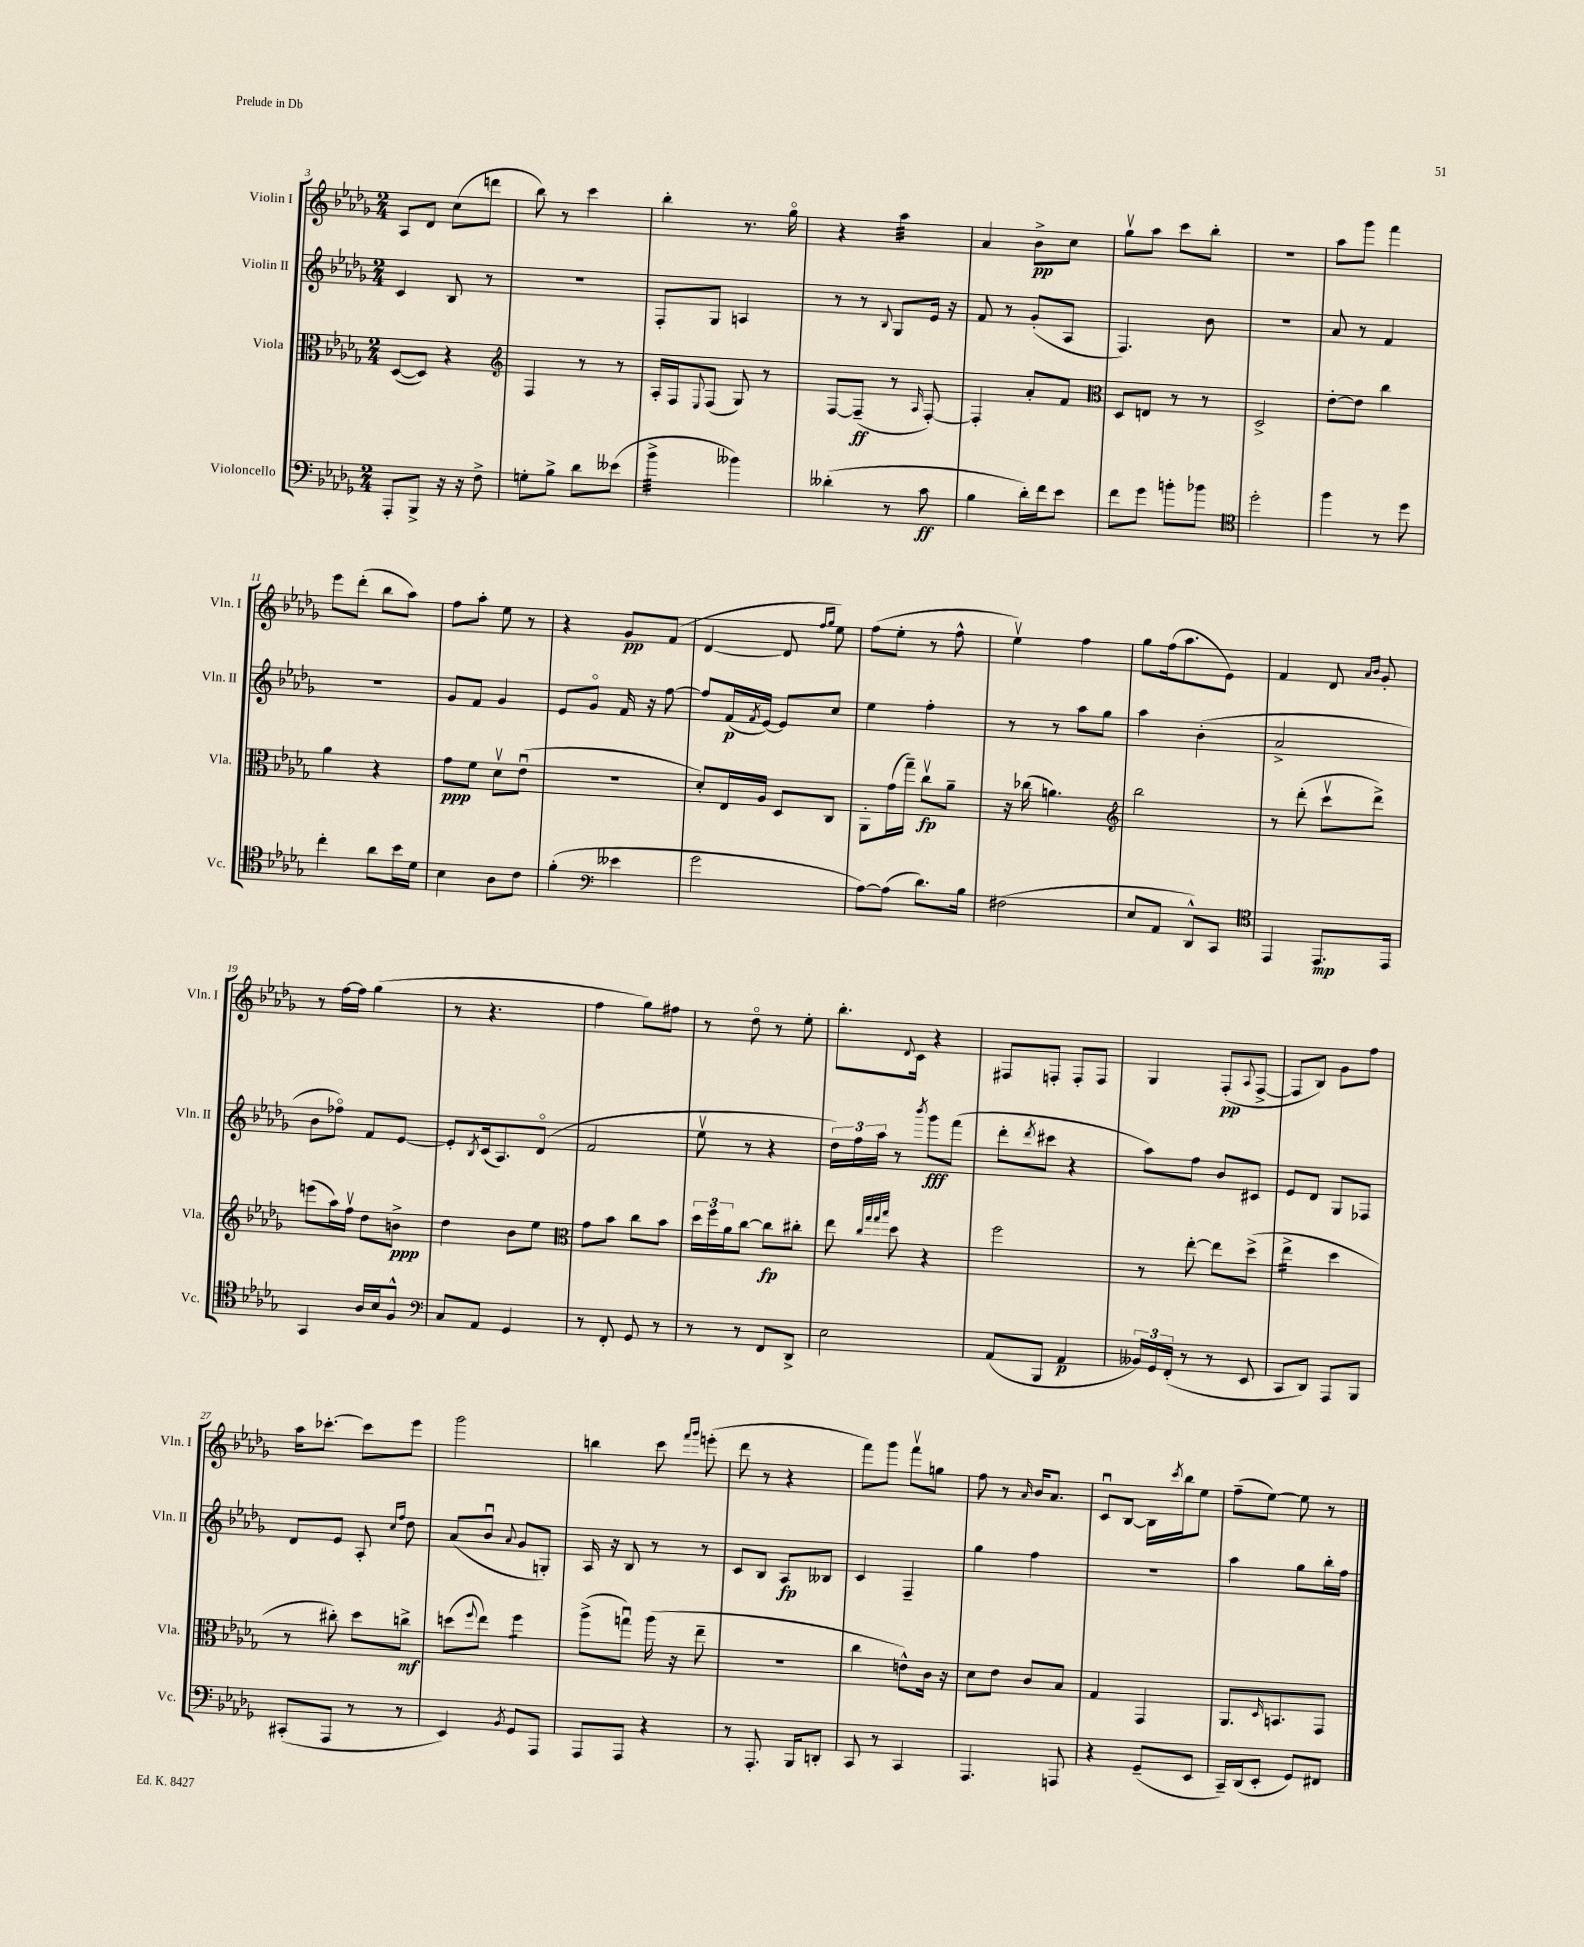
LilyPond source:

<<
\new StaffGroup <<
\new Staff = "s0" \with { instrumentName = "Violin I" shortInstrumentName = "Vln. I" } {
    \clef treble \key des \major \numericTimeSignature \time 2/4
    aes8 des'8 c''8( d'''8 |
    bes''8) r8 c'''4 |
    bes''4-. r8. ges''16\flageolet |
    r4 aes''4:32 |
    aes'4 bes'8->\pp c''8 |
    ges''8\upbow aes''8 c'''8 bes''8-. |
    r2 |
    aes''8 ges'''8 f'''4 |
    ees'''8 des'''8-.( bes''8 aes''8) |
    f''8 aes''8-. ees''8 r8 |
    r4 ges'8\pp f'8( |
    des'4~ des'8 \grace { f''16 ges''16 } ees''8) |
    f''8( ees''8-. r8 f''8-^ |
    ees''4\upbow) f''4 |
    ges''8 f''16( aes''8. ees'8) |
    f'4 des'8 \grace { aes'16 bes'16 } ges'8-. |
    r8 f''16~ f''16 ges''4( |
    r8 r4. |
    f''4 ges''8) fis''8 |
    r8 des''8\flageolet r8 ees''8-. |
    bes''8.-. \appoggiatura { des'8 } c'16 r4 |
    fis8 f8-. f8-. f8 |
    ges4 f8-.\pp( \appoggiatura { aes8 } f8~-> |
    f8 bes8) ges'8 f''8 |
    aes''16 ces'''8.~-. ces'''8 ees'''8 |
    ges'''2 |
    b''4 c'''8 \grace { f'''16 ges'''16 } e'''8-.( |
    des'''8 r8 r4 |
    f'''8) ges'''8 f'''8\upbow g''8 |
    f''8 r8 \grace { aes'16 } bes'16 aes'8. |
    c'8\downbow bes8~ bes16 \acciaccatura { c'''8 } bes''16 ees''8 |
    f''8--( ees''8~) ees''8 r8 \bar "|." |
}
\new Staff = "s1" \with { instrumentName = "Violin II" shortInstrumentName = "Vln. II" } {
    \clef treble \key des \major \numericTimeSignature \time 2/4
    c'4 bes8 r8 |
    r2 |
    f8-. ges8 a4 |
    r8 r8 \appoggiatura { bes8 } ges8 ees'16 r16 |
    f'8 r8 ges'8-.( aes8 |
    f4.) bes'8 |
    R2 |
    aes'8 r8 f'4 |
    r2 |
    ges'8 f'8 ges'4 |
    ees'8 ges'8\flageolet f'16 r16 f''8~ |
    f''8 f'16\p( \acciaccatura { f'8 } ees'16~) ees'8 c''8 |
    ees''4 f''4-. |
    r8 r8 aes''8 ges''8 |
    aes''4 bes'4-.( |
    aes'2-> |
    bes'8 fes''8\flageolet) f'8 ees'8~ |
    ees'8-. \acciaccatura { bes8 } c'16( aes8.) des'8\flageolet( |
    f'2 |
    ees''8\upbow r8 r4 |
    \tuplet 3/2 { des''16) f''16 aes''16 } r8 \acciaccatura { bes'''8 } ges'''8\fff f'''8( |
    des'''8-. \acciaccatura { des'''8 } cis'''8 r4 |
    aes''8) f''8 bes'8 cis'8 |
    ees'8 des'8 ges8 fes8 |
    des'8 ees'8 aes8-. \grace { c''16 f''16 } des''8 |
    aes'8( bes'8\downbow \appoggiatura { aes'8 } ges'8 g8-.) |
    aes16 r16 bes8 r8 r8 |
    c'8 bes8 aes8\fp beses8 |
    c'4 f4-- |
    ges''4 f''4 |
    r2 |
    aes''4 ges''8 bes''16-. f''16 \bar "|." |
}
\new Staff = "s2" \with { instrumentName = "Viola" shortInstrumentName = "Vla." } {
    \clef alto \key des \major \numericTimeSignature \time 2/4
    des8~( des8) r4 |
    \clef treble f4 r8 r8 |
    aes16-. f16 \appoggiatura { ees8 } f8( ges8) r8 |
    f8~ f8--\ff( r8 \grace { aes16 } f8~-.) |
    f4-. aes'8-. f'8 |
    \clef alto des8 e8 r8 r8 |
    des2-> |
    ees'8~-. ees'8 c''4 |
    aes'4 r4 |
    ges'8\ppp f'8 des'8\upbow ees'8\downbow( |
    r2 |
    des'8-.) ees16 aes16 des8 c8 |
    aes,8-. ges'16( ges''16--) c''8\upbow\fp aes'8-- |
    r16 ces''16( a'4.) |
    \clef treble bes''2 |
    r8 des'''8-.( c'''8\upbow des'''8->) |
    e'''8( aes''16) f''16\upbow des''8 b'8->\ppp |
    des''4 bes'8 ees''8 |
    \clef alto ges'8 bes'8 c''8 bes'8 |
    \tuplet 3/2 { des''16 f''16 aes'16 } c''8~ c''8\fp cis''8-. |
    ees''8 \grace { c''32 ges''32 ges''32 bes''32 } des''8 r4 |
    f''2 |
    r8 ees''8~-. ees''8 des''8->( |
    ees''4:16-> des''4 |
    r8 cis''8-.) des''8 c''8->\mf |
    d''8( \appoggiatura { f''8 } ees''8) f''4:8 |
    aes''8->( g''8\downbow) aes''16( r16 ees''8-- |
    r2 |
    c''4 e'8-^) c'16 r16 |
    des'8 ees'8 c'8 bes8 |
    ges4 ges,4 |
    aes,8. \grace { des16 } b,8. ges,8 \bar "|." |
}
\new Staff = "s3" \with { instrumentName = "Violoncello" shortInstrumentName = "Vc." } {
    \clef bass \key des \major \numericTimeSignature \time 2/4
    aes,,8-. bes,,8-> r16 r16 f8-> |
    g8-. bes8-> des'8 eeses'8( |
    bes'4:32-> beses'4) |
    deses'4-.( r8 c'8\ff |
    bes4 des'16-.) f'16 ees'8 |
    f'8 ges'8 b'8-. bes'8 |
    \clef tenor des''2-. |
    f''4 r8 des''8 |
    c''4-. aes'8 bes'16 des'16 |
    bes4 aes8 c'8 |
    f'4-.( \clef bass eeses'4 |
    ges'2 |
    aes8~) aes8( des'8.) bes16 |
    fis2( |
    ees8 aes,8 des,8-^) c,8 |
    \clef tenor ees,4 ees,8.\mp ees,16 |
    ges,4 aes16 bes16 f8-^ |
    \clef bass c8 aes,8 ges,4 |
    r8 f,8-. ges,8 r8 |
    r8 r8 f,8 des,8-> |
    ees2 |
    aes,8( bes,,8 aes,4\p |
    \tuplet 3/2 { beses,16) ges,16 f,16-.( } r8 r8 ees,8 |
    c,8 des,8) aes,,8 bes,,8 |
    cis,8-.( aes,,8 r8 r8 |
    ees,4) \acciaccatura { bes,8 } ges,8 aes,,8 |
    aes,,8 aes,,8 r4 |
    r8 aes,,8.-. bes,,16 d,8-. |
    c,8 r8 c,4 |
    aes,,4. a,,8 |
    r4 ges,8--( ees,8 |
    c,16--) des,16( ees,8-. ges,8) fis,8 \bar "|." |
}
>>
>>
\layout { \context { \Score currentBarNumber = #3 } }
